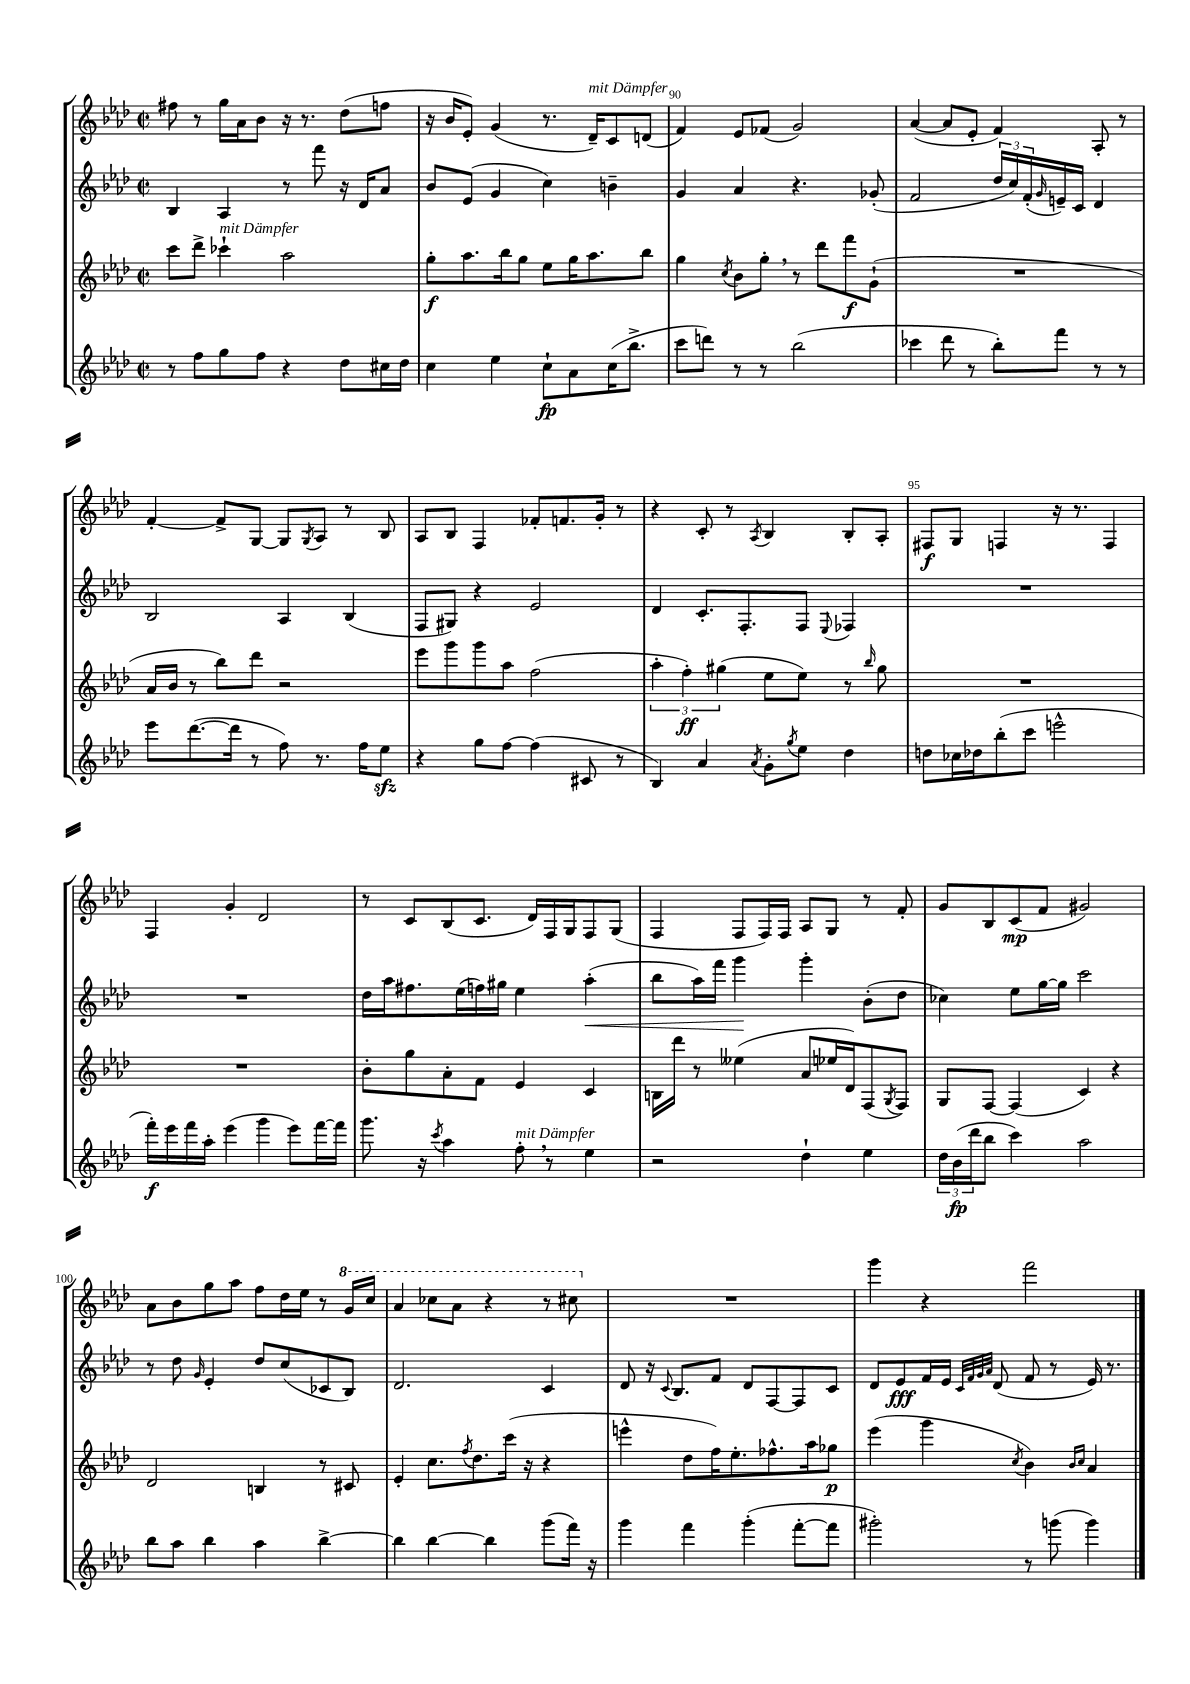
<<
\new StaffGroup <<
\new Staff = "s0" {
    \clef treble \key aes \major \defaultTimeSignature \time 2/2
    fis''8 r8 g''16 aes'16 bes'8 r16 r8. des''8( f''8 |
    r16 bes'16 ees'8-.) g'4( r8. des'16--^\markup { \italic "mit Dämpfer" }) c'8 d'8( |
    f'4) ees'8 fes'8( g'2) |
    aes'4~( aes'8 ees'8-. f'4) aes8-. r8 |
    f'4~-. f'8-> g8~ g8 \acciaccatura { g8 } aes8 r8 bes8 |
    aes8 bes8 f4 fes'8-. f'8. g'16-. r8 |
    r4 c'8-. r8 \acciaccatura { aes8 } bes4 bes8-. aes8-. |
    fis8\f g8 f4 r16 r8. f4 |
    f4 g'4-. des'2 |
    r8 c'8 bes8( c'8. des'16) f16 g16 f8 g8( |
    f4 f8 f16) f16 aes8 g8 r8 f'8-. |
    g'8 bes8 c'8\mp( f'8 gis'2) |
    aes'8 bes'8 g''8 aes''8 f''8 des''16 ees''16 r8 \ottava #1 g''16 c'''16 |
    aes''4 ces'''8 aes''8 r4 r8 cis'''8 \ottava #0 |
    R1 |
    g'''4 r4 f'''2 \bar "|." |
}
\new Staff = "s1" {
    \clef treble \key aes \major \defaultTimeSignature \time 2/2
    bes4 aes4 r8 f'''8 r16 des'16 aes'8 |
    bes'8 ees'8( g'4 c''4) b'4-- |
    g'4 aes'4 r4. ges'8-.( |
    f'2 \tuplet 3/2 { des''16 c''16) f'16-.( } \grace { g'16 } e'16--) c'16 des'4 |
    bes2 aes4 bes4( |
    f8 gis8) r4 ees'2 |
    des'4 c'8.-. f8.-. f8 \appoggiatura { ees8 } fes4 |
    R1 |
    R1 |
    des''16 aes''16 fis''8. ees''16( f''16) gis''16 ees''4 aes''4-.\<( |
    bes''8 aes''16) f'''16 g'''4\! g'''4-. bes'8-.( des''8 |
    ces''4) ees''8 g''16~ g''16 c'''2 |
    r8 des''8 \grace { g'16 } ees'4-. des''8 c''8( ces'8 bes8) |
    des'2. c'4 |
    des'8 r16 \appoggiatura { c'8 } bes8. f'8 des'8 f8~ f8 c'8 |
    des'8 ees'8\fff f'16 ees'16 \grace { c'32 f'32 g'32 aes'32 } des'8( f'8 r8 ees'16) r8. \bar "|." |
}
\new Staff = "s2" {
    \clef treble \key aes \major \defaultTimeSignature \time 2/2
    c'''8 des'''8-> ces'''4-!^\markup { \italic "mit Dämpfer" } aes''2 |
    g''8-.\f aes''8. bes''16 g''8 ees''8 g''16 aes''8. bes''8 |
    g''4 \acciaccatura { c''8 } bes'8 g''8-. \breathe r8 des'''8 f'''8\f g'8-!( |
    R1 |
    aes'16 bes'16 r8 bes''8) des'''8 r2 |
    ees'''8 g'''8 g'''8 aes''8 f''2( |
    \tuplet 3/2 { aes''4-. f''4-.\ff) gis''4( } ees''8 ees''8) r8 \grace { bes''16 } gis''8 |
    R1 |
    R1 |
    bes'8-. g''8 aes'8-. f'8 ees'4 c'4 |
    b16 des'''16 r8 eeses''4( aes'8 ees''16 des'16) f8( \acciaccatura { g8 } f8) |
    g8 f8~ f4( c'4) r4 |
    des'2 b4 r8 cis'8 |
    ees'4-. c''8. \acciaccatura { f''8 } des''8. c'''16( r16 r4 |
    e'''4-^ des''8 f''16) ees''8.-. fes''8.-^ aes''16 ges''8\p |
    ees'''4( g'''4 \acciaccatura { c''8 } bes'4) \grace { bes'16 c''16 } aes'4 \bar "|." |
}
\new Staff = "s3" {
    \clef treble \key aes \major \defaultTimeSignature \time 2/2
    r8 f''8 g''8 f''8 r4 des''8 cis''16 des''16 |
    c''4 ees''4 c''8-!\fp aes'8 c''16( bes''8.-> |
    c'''8 d'''8) r8 r8 bes''2( |
    ces'''4 des'''8 r8 bes''8-.) f'''8 r8 r8 |
    ees'''8 des'''8.~( des'''16 r8 f''8) r8. f''16 ees''8\sfz |
    r4 g''8 f''8~ f''4( cis'8 r8 |
    bes4) aes'4 \acciaccatura { aes'8 } g'8-. \acciaccatura { g''8 } ees''8 des''4 |
    d''8 ces''16 des''16 bes''8-.( c'''8 e'''2-^ |
    f'''16-.\f) ees'''16 f'''16 aes''16-. ees'''4( g'''4 ees'''8) f'''16~ f'''16 |
    g'''8. r16 \acciaccatura { c'''8 } aes''4 f''8-.^\markup { \italic "mit Dämpfer" } \breathe r8 ees''4 |
    r2 des''4-! ees''4 |
    \tuplet 3/2 { des''16 bes'16\fp( des'''16 } bes''8 c'''4) aes''2 |
    bes''8 aes''8 bes''4 aes''4 bes''4~-> |
    bes''4 bes''4~ bes''4 g'''8( f'''16) r16 |
    g'''4 f'''4 g'''4-.( f'''8~-. f'''8 |
    gis'''2-.) r8 g'''8( g'''4) \bar "|." |
}
>>
>>
\layout { \context { \Score currentBarNumber = #88 \override BarNumber.break-visibility = ##(#f #t #t) barNumberVisibility = #(every-nth-bar-number-visible 5) } }
